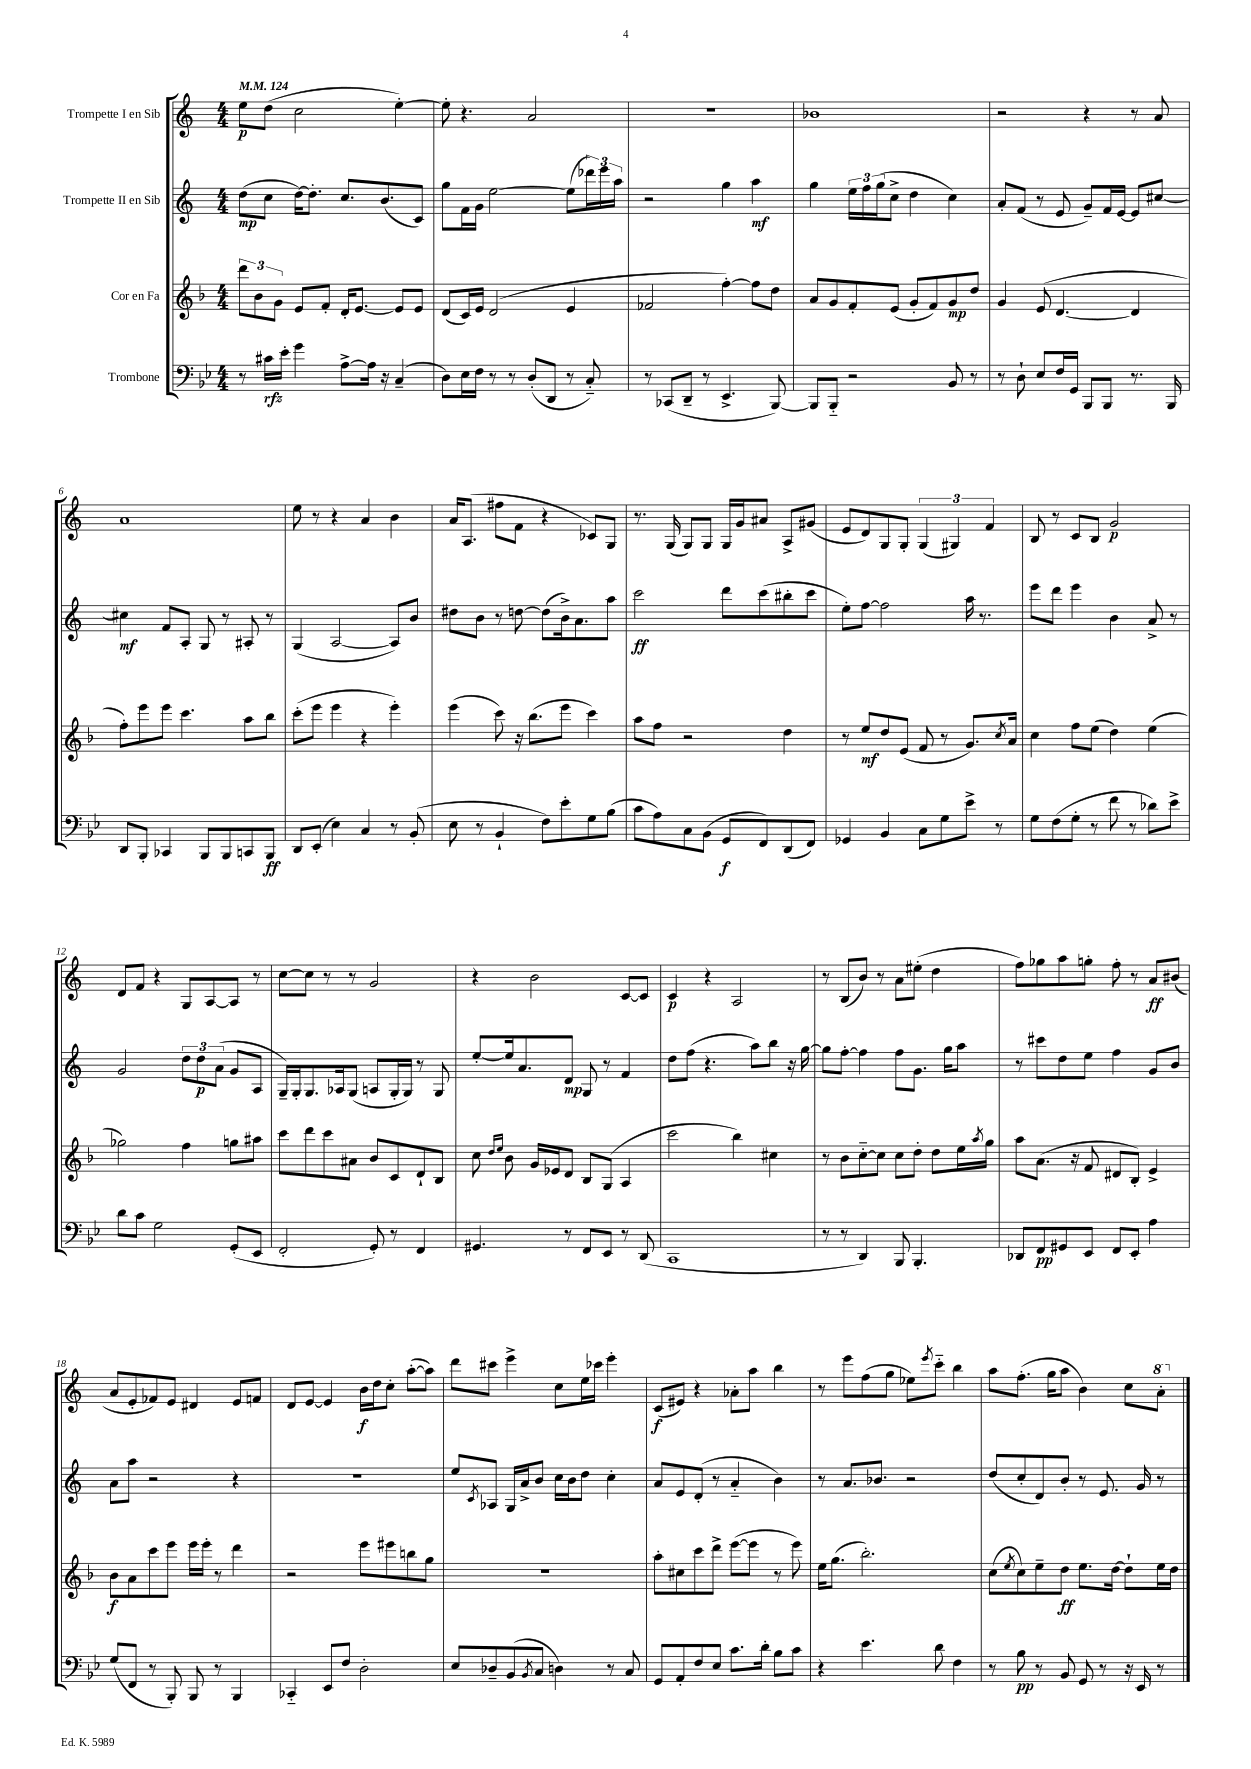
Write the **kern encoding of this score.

**kern	**kern	**kern	**kern
*staff4	*staff3	*staff2	*staff1
*clefF4	*clefG2	*clefG2	*clefG2
*k[b-e-]	*k[b-]	*k[]	*k[]
*M4/4	*M4/4	*M4/4	*M4/4
*MM124	*MM124	*MM124	*MM124
8r	12ddd	(8dd	8ee
.	12b-	.	.
16c#	.	8cc	(8dd
.	12g	.	.
16e-'	.	.	.
4g	8e	[16dd)	2cc
.	.	8.dd']	.
.	8f'	.	.
[8A^	16d'	8.cc	.
.	[8.e	.	.
16A]	.	.	.
16r	.	(8.b	.
(4C~	8e]	.	[4ee')
.	8e	8c)	.
=	=	=	=
8D)	(8d	8gg	8ee']
16E-	16c)	16f	4.r
16F	16e	16g	.
8r	(2d	[2ee	.
8r	.	.	.
(8D'	.	.	2a
8DD	.	.	.
8r	4e	(8ee]	.
8C'~)	.	24ddd-)	.
.	.	24eee	.
.	.	24aa	.
=	=	=	=
8r	2f-	2r	1r
(8CC-	.	.	.
8DD~	.	.	.
8r	.	.	.
4.EE-^	[4ff')	4gg	.
.	8ff]	4aa	.
[8BBB-)	8dd	.	.
=	=	=	=
8BBB-]	8a	4gg	1b-
8BBB-'~	8g	.	.
2r	8f'	24ee	.
.	.	24ff	.
.	.	(24gg	.
.	(8e	8cc^	.
.	8g'	4dd	.
.	8f)	.	.
8BB-	8g	4cc)	.
8r	8dd	.	.
=	=	=	=
8r	4g	8a'	2r
8D`	.	(8f	.
8E-	(8e	8r	.
16F	[4.d	8e	.
16GG	.	.	.
8BBB-	.	8g~)	4r
8BBB-	.	16f	.
.	.	[16e	.
8.r	4d]	8e]	8r
.	.	[8cc#	8a
16BBB-	.	.	.
=	=	=	=
8DD	8ff')	4cc#]	1a
8BBB-'	8eee	.	.
4CC-	8eee	8f	.
.	4.ccc	8A'	.
8BBB-	.	8G	.
8BBB-	.	8r	.
8CC	8aa	8A#'	.
8BBB-	8bb-	8r	.
=	=	=	=
8DD	(8ccc'	(4G	8ee
(8EE-'	8eee	.	8r
4E-)	4eee	[2A	4r
4C	4r	.	4a
8r	4eee')	8A])	4b
(8BB-'	.	8b	.
=	=	=	=
8E-	(4eee	8dd#	16a
.	.	.	(8.A
8r	.	8b	.
4BB-`	8ccc)	8r	8ff#
.	16r	[8dd	8f
.	(8.bb-	.	.
8F)	.	(8dd]	4r
8e-'	8eee	16b^)	.
.	.	8.a	.
8G	4ccc)	.	8c-)
(8B-	.	8aa	8G
=	=	=	=
8c	8aa	2ccc	8.r
8A)	8ff	.	.
.	.	.	(16G
8C	2r	.	8G)
(8BB-	.	.	8G
8GG	.	8ddd	16G
.	.	.	16g
8FF)	.	(8ccc	8a#
(8DD	4dd	8bb#'	8A^
8FF)	.	8ccc	(8g#
=	=	=	=
4GG-	8r	8ee')	8e
.	8ee	[8ff	8d)
4BB-	8dd	2ff]	8G
.	(8e	.	8G'
8C	8f	.	(6G
8G	8r	.	.
.	.	.	6G#)
8e-^	8.g)	16aa	.
.	.	8.r	.
.	.	.	6f
8r	.	.	.
.	8qcc	.	.
.	16a	.	.
=	=	=	=
8G	4cc	8eee	8B
(8F	.	8ddd	8r
8G'	8ff	4eee	8c
8r	(8ee	.	8B
8f	4dd)	4b	2g
8r	.	.	.
8d-)	(4ee	8a^	.
8e-^	.	8r	.
=	=	=	=
8d	2gg-)	2g	8d
8c	.	.	8f
2G	.	.	4r
.	4ff	12dd	8G
.	.	12dd	.
.	.	.	[8A
.	.	(12a	.
(8GG'	8gg	8g	8A]
8EE-	8aa#	8A	8r
=	=	=	=
2FF'	8ccc	16G~)	[8cc
.	.	16G'	.
.	8ddd	8.G	8cc]
.	8ccc	.	8r
.	.	16A-	.
.	8a#	(8G	8r
8GG')	8b-	8A	2g
8r	8c	16G'	.
.	.	16G)	.
4FF	8d`	8r	.
.	8B-	8G	.
=	=	=	=
4.GG#	8cc	[8ee'	4r
.	16qqdd	.	.
.	16qqee	.	.
.	8b-	16ee]	.
.	.	8.a	.
.	16g	.	2b
.	16e-	.	.
8r	8d	8d	.
8FF	8B-	8G	.
8EE-	(8G	8r	.
8r	4A	4f	[8c
(8DD	.	.	8c]
=	=	=	=
1CC	2ccc	8dd	4c
.	.	(8ff	.
.	.	4.r	4r
.	4bb-)	.	2A
.	.	8aa)	.
.	4cc#	8bb	.
.	.	16r	.
.	.	[16gg	.
=	=	=	=
8r	8r	8gg]	8r
8r	8b-	[8ff'	(8B
4DD)	[8cc'~	4ff]	8b)
.	8cc]	.	8r
8BBB-	8cc	8ff	8a
4.BBB-'	8dd'	8.g	(8ee#'
.	8dd	.	4dd
.	.	16gg	.
.	16ee	8aa	.
.	8qaa	.	.
.	16gg	.	.
=	=	=	=
8DD-	8aa	8r	8ff)
8FF	(8.a	8ccc#	8gg-
8GG#	.	8dd	8aa
.	16r	.	.
8EE-	8f	8ee	8gg'
8FF	8d#	4ff	8ff'
8EE-'	8B-')	.	8r
4A	4e^	8g	8a
.	.	8b	(8b#
=	=	=	=
(8G	8b-	8a	8a
8FF	8a	8aa	8e'
8r	8ccc	2r	8f-)
8BBB-')	8eee	.	8e
8BBB-	16eee	.	4d#
.	16eee'	.	.
8r	8r	.	.
4BBB-	4ddd	4r	8e
.	.	.	8f
=	=	=	=
4CC-'~	2r	1r	8d
.	.	.	[8e
8EE-	.	.	4e]
8F	.	.	.
2D'	8eee	.	16b
.	.	.	16dd
.	8eee#	.	8cc'
.	8bb	.	([8aa'
.	8gg	.	8aa])
=	=	=	=
8E-	1r	8ee	8ddd
.	.	8qc	.
8D-~	.	8A-	8ccc#
(8BB-	.	16G	4eee^
.	.	16a^	.
8qBB-	.	.	.
8C	.	8b	.
4D)	.	16cc	8cc
.	.	16b	.
.	.	8dd	16ee
.	.	.	16ccc-
8r	.	4cc'	4eee'
8C	.	.	.
=	=	=	=
8GG	8aa'	8a	(8c
8AA'	8cc#	8e	8e#)
8F	8ccc	(8d'	4r
8E-	8ddd^	8r	.
8.c	([8eee	4a'~	8a-'
.	8eee]	.	8aa
16d'	.	.	.
8B-	8r	4b)	4bb
8c	8eee)	.	.
=	=	=	=
4r	16ee	8r	8r
.	(8.gg	.	.
.	.	8.a	8eee
4.e-	2.bb-')	.	(8ff
.	.	8.b-	.
.	.	.	8gg
.	.	2r	8ee-)
.	.	.	8qeee
8d	.	.	8ccc'~
4F	.	.	4bb
=	=	=	=
8r	(8cc	(8dd	8aa
.	8qee	.	.
8B-	8cc)	8cc'	(8.ff'
8r	8ee~	8d)	.
.	.	.	16gg
8BB-	8dd	8b'	8aa
8GG	8.ee	8r	4b)
8r	.	8.e	.
.	[16dd	.	.
16r	8dd`]	.	8cc
16EE-	.	16g	.
8r	16ee	8r	8aa'
.	16dd	.	.
==	==	==	==
*-	*-	*-	*-
